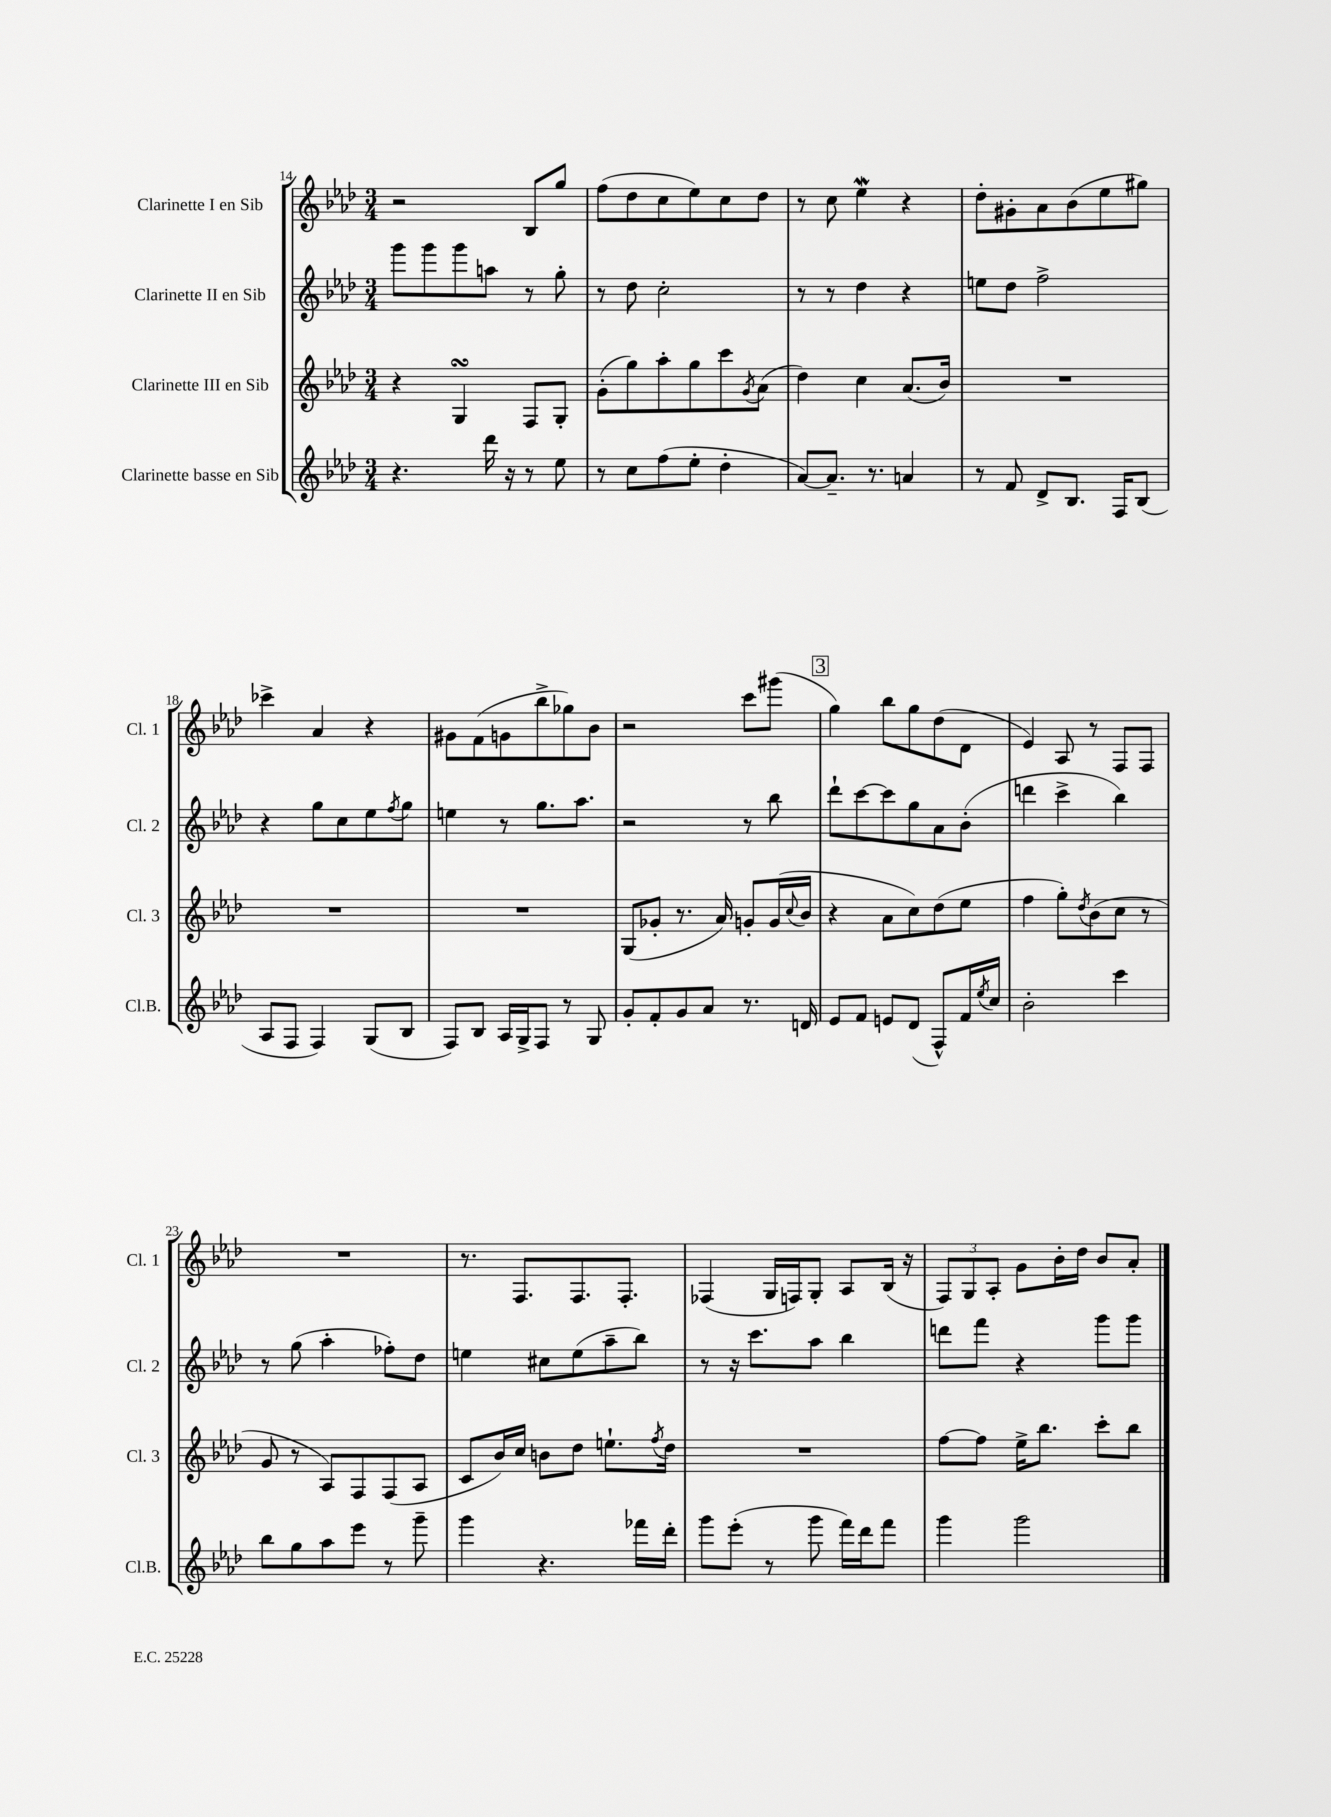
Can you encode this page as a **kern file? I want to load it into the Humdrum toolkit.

**kern	**kern	**kern	**kern
*part4	*part3	*part2	*part1
*staff4	*staff3	*staff2	*staff1
*I"Clarinette basse en Sib	*I"Clarinette III en Sib	*I"Clarinette II en Sib	*I"Clarinette I en Sib
*I'Cl.B.	*I'Cl. 3	*I'Cl. 2	*I'Cl. 1
*clefG2	*clefG2	*clefG2	*clefG2
*k[b-e-a-d-]	*k[b-e-a-d-]	*k[b-e-a-d-]	*k[b-e-a-d-]
*M3/4	*M3/4	*M3/4	*M3/4
=14	=14	=14	=14
4.r	4r	8ggg\L	2r
.	.	8ggg\	.
.	4GsSsS/	8ggg\	.
16ddd-\	.	8aan\J	.
16r	.	.	.
8r	8F/L	8r	8B-/L
8ee-\	8G'/J	8gg'\	8gg/J
=15	=15	=15	=15
8r	(8g'\L	8r	(8ff\L
8cc\L	8gg\)	8dd-\	8dd-\
(8ff\	8aa-'\	2cc'\	8cc\
8ee-'\J	8gg\	.	8ee-\)
4dd-'\	8ccc\	.	8cc\
.	8qg/	.	.
.	(8a-\J	.	8dd-\J
=16	=16	=16	=16
[8a-/L)	4dd-\)	8r	8r
8.a-~/J]	.	8r	8cc\
.	4cc\	4dd-\	4ee-W\
8.r	.	.	.
4an/	(8.a-/L	4r	4r
.	16b-/Jk)	.	.
=17	=17	=17	=17
8r	2.r	8een\L	8dd-'\L
8f/	.	8dd-\J	8g#X'\
8d-^/L	.	2ff^\	8a-\
8.B-/J	.	.	(8b-\
.	.	.	8ee-\
16F/KL	.	.	.
(8B-/J	.	.	8gg#X\J)
!!LO:LB:g=z
=18	=18	=18	=18
8A-/L	2.r	4r	4ccc-X^\
8F/J	.	.	.
4F/)	.	8gg\L	4a-/
.	.	8cc\	.
(8G/L	.	8ee-\	4r
.	.	8qff/	.
8B-/J	.	8gg\J	.
=19	=19	=19	=19
8F/L)	2.r	4een\	8g#X\L
8B-/J	.	.	(8f\
16A-/LL	.	8r	8gn\
16G^/J	.	.	.
8F/J	.	8.gg\L	8bb-^\
8r	.	.	8gg-X\)
.	.	8.aa-\J	.
8G/	.	.	8b-\J
=20	=20	=20	=20
8g'/L	(8G/L	2r	2r
8f'/	8g-X'/J	.	.
8g/	8.r	.	.
8a-/J	.	.	.
.	16a-/)	.	.
8.r	8gn'/L	8r	8ccc\L
.	(16g/L	8bb-\	(8ggg#X\J
.	8qqcc/	.	.
16dn/	16b-/JJ	.	.
!!LO:REH:place=s1:t=3
=21	=21	=21	=21
8e-/L	4r	8ddd-`\L	4gg\)
8f/J	.	[8ccc\	.
8en/L	8a-\L	8ccc\]	8bb-\L
(8d-/J	8cc\)	8gg\	8gg\
8F^^/L)	(8dd-\	8a-\	(8dd-\
16f/L	8ee-\J	(8b-'\J	8d-\J
8qee-/	.	.	.
16cc/JJ	.	.	.
=22	=22	=22	=22
2b-'\	4ff\	4dddn\	4e-/)
.	8gg'\L)	4ccc^\	8A-/
.	8qdd-/	.	.
.	(8b-\	.	8r
4ccc\	8cc\J	4bb-\)	8F/L
.	8r	.	8F/J
!!LO:LB:g=z
=23	=23	=23	=23
8bb-\L	8g/	8r	2.r
8gg\	8r	(8gg\	.
8aa-\	8A-/L)	4aa-'\	.
8eee-\J	8F/	.	.
8r	(8F/	8ff-X'\L)	.
8ggg~\	8A-/J	8dd-\J	.
=24	=24	=24	=24
4ggg\	8c/L	4een\	8.r
.	16b-/L)	.	.
.	16cc/JJ	.	8.F/L
4.r	8bn\L	8cc#X\L	.
.	8dd-\J	(8ee\	8.F/
.	8.een`\L	8aa-~\	.
.	.	.	8.F'/J
16fff-X\LL	.	8bb-\J)	.
.	8qff/	.	.
16ddd-'\JJ	16dd-\Jk	.	.
=25	=25	=25	=25
8ggg\L	2.r	8r	(4F-X/
(8eee-'\J	.	16r	.
.	.	8.ccc\L	.
8r	.	.	16G/LL
.	.	.	16Fn/J)
8ggg\	.	8aa-\J	8G'/J
16fff\LL)	.	4bb-\	8A-/L
16ddd-\J	.	.	.
8fff\J	.	.	(16B-/Jk
.	.	.	16r
=26	=26	=26	=26
4ggg\	[8ff\L	8dddn\L	12F/L)
.	.	.	12G/
.	8ff\J]	8fff\J	.
.	.	.	12A-'/J
2ggg\	16ee-^\KL	4r	8g\L
.	8.bb-\J	.	.
.	.	.	16b-'\L
.	.	.	16dd-\JJ
.	8ccc'\L	8ggg\L	8b-/L
.	8bb-\J	8ggg\J	8a-'/J
==	==	==	==
*-	*-	*-	*-
